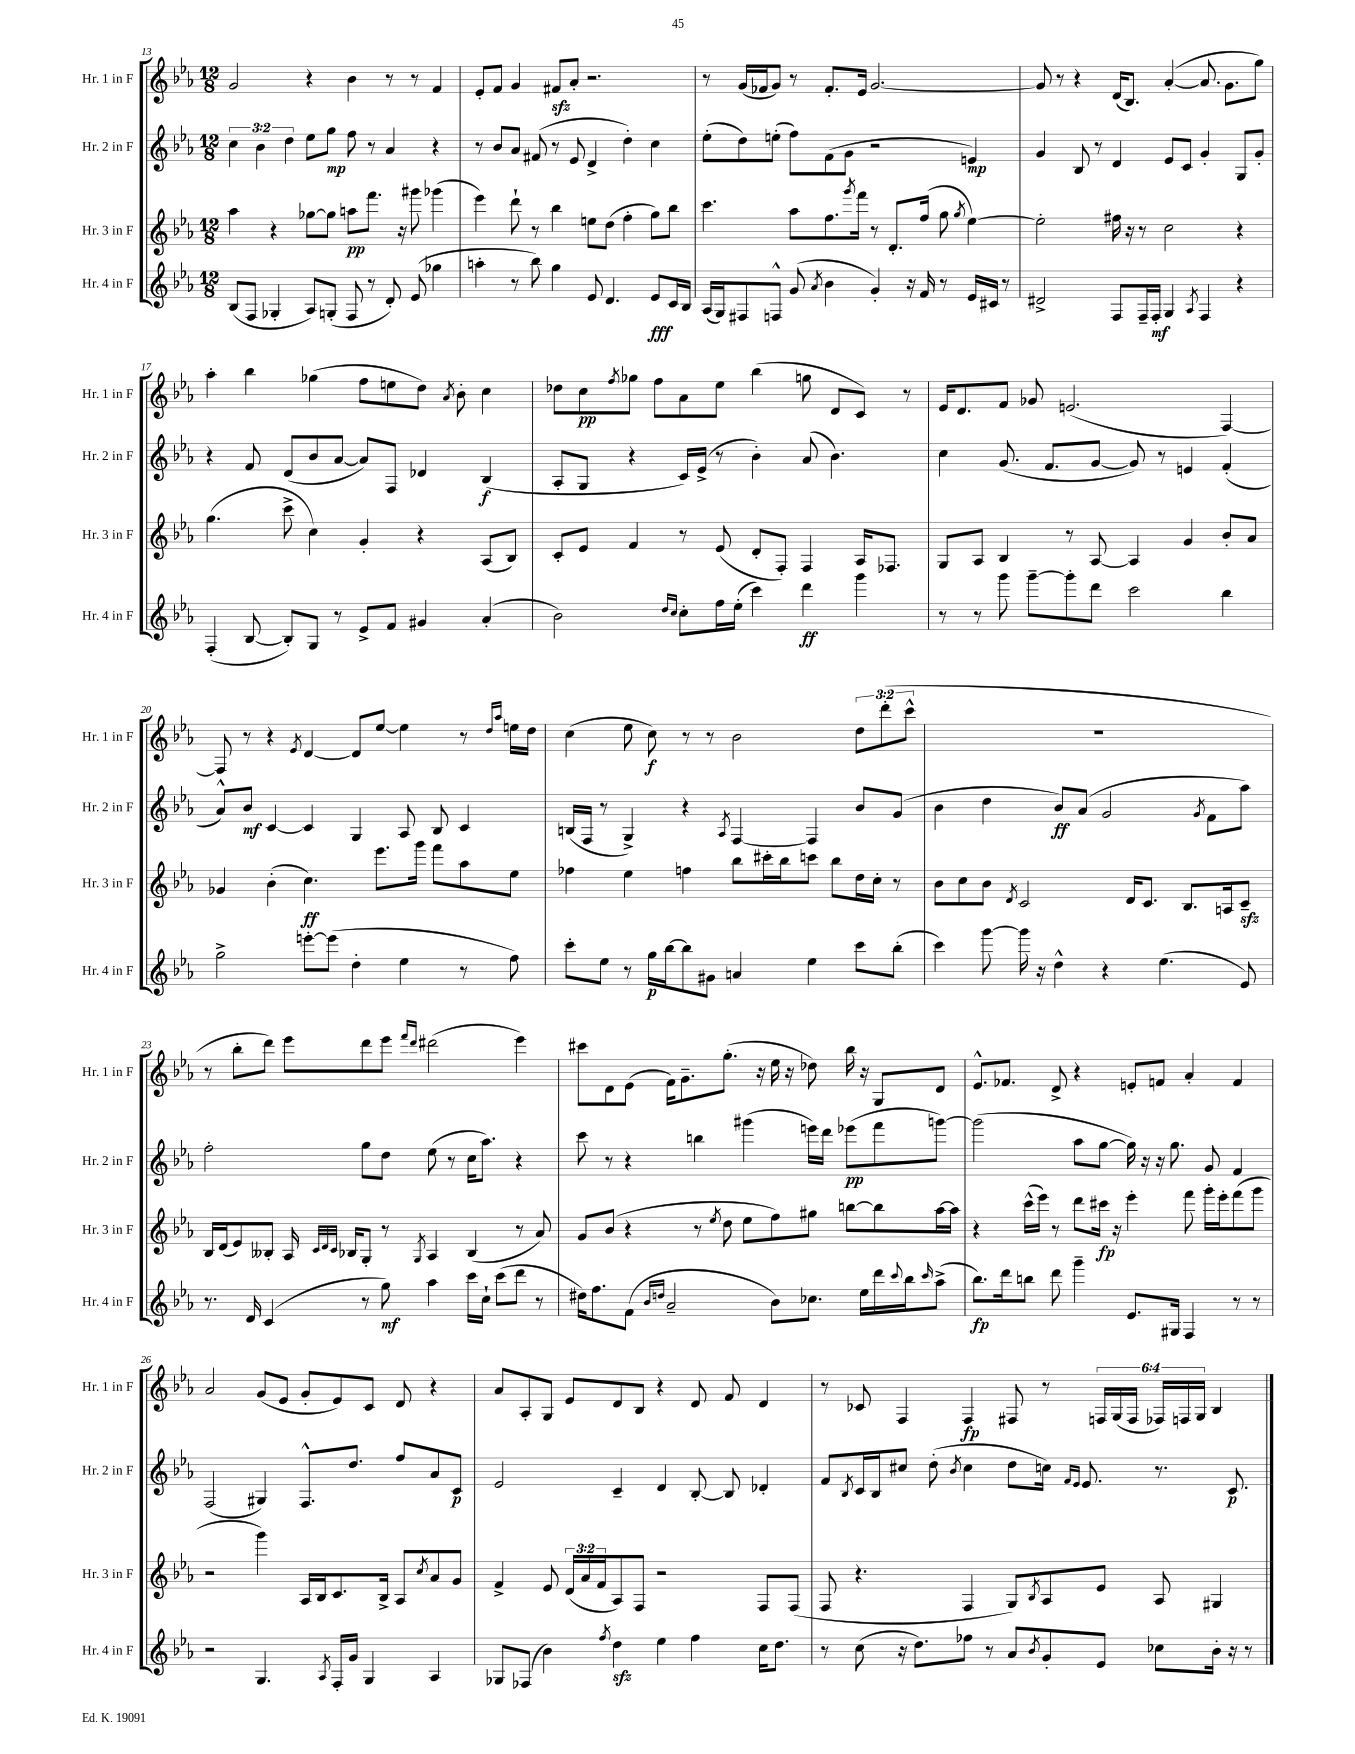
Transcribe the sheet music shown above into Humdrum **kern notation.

**kern	**dynam	**kern	**dynam	**kern	**dynam	**kern	**dynam
*part4	*part4	*part3	*part3	*part2	*part2	*part1	*part1
*staff4	*staff4	*staff3	*staff3	*staff2	*staff2	*staff1	*staff1
*I"Hr. 4 in F	*	*I"Hr. 3 in F	*	*I"Hr. 2 in F	*	*I"Hr. 1 in F	*
*I'Hr. 4 in F	*	*I'Hr. 3 in F	*	*I'Hr. 2 in F	*	*I'Hr. 1 in F	*
*clefG2	*	*clefG2	*	*clefG2	*	*clefG2	*
*k[b-e-a-]	*	*k[b-e-a-]	*	*k[b-e-a-]	*	*k[b-e-a-]	*
*M12/8	*	*M12/8	*	*M12/8	*	*M12/8	*
=13	=13	=13	=13	=13	=13	=13	=13
(8B-/L	.	4aa-\	.	6cc\	.	2g/	.
8F/J	.	.	.	.	.	.	.
.	.	.	.	6b-\	.	.	.
4G-X'/	.	4r	.	.	.	.	.
.	.	.	.	6dd\	.	.	.
8A-/L)	.	[8gg-X\L	.	8ee-\L	.	4r	.
(8Gn'/J	.	8gg-\J]	.	8gg\J	mp	.	.
8F/	.	8aan\L	pp	8ff\	.	4b-\	.
8r	.	8.fff\J	.	8r	.	.	.
8d'/)	.	.	.	4a-/	.	8r	.
.	.	16r	.	.	.	.	.
(8e-/	.	8ggg#X\	.	.	.	8r	.
4gg-X\	.	(4ggg-X\	.	4r	.	4f/	.
=14	=14	=14	=14	=14	=14	=14	=14
4aan'\	.	4eee-\)	.	8r	.	8e-'/L	.
.	.	.	.	8b-/L	.	8f/J	.
8r	.	8ddd`\	.	8a-/J	.	4g/	.
8bb-\)	.	8r	.	(8f#X/	.	.	.
4gg\	.	4bb-\	.	8r	.	8f#Xzz/L	.
.	.	.	.	8e-/	.	8a-'/J	.
8e-/	.	8een\L	.	4d^/	.	2.r	.
4.d/	.	(8dd\J	.	.	.	.	.
.	.	4ff'\	.	4dd'\)	.	.	.
8e-/L	fff	8gg\L)	.	4cc\	.	.	.
16c/L	.	8bb-\J	.	.	.	.	.
16B-/JJ	.	.	.	.	.	.	.
=15	=15	=15	=15	=15	=15	=15	=15
(16A-/LL	.	4.ccc\	.	(8ee-'\L	.	8r	.
16G/J)	.	.	.	.	.	.	.
8F#X/	.	.	.	8dd\)	.	(16g/LL	.
.	.	.	.	.	.	16f-X/J	.
8Fn^^/J	.	.	.	(8een'\J	.	8g/J)	.
(8g/	.	8aa-\L	.	8ff\L)	.	8r	.
8qa-/	.	.	.	.	.	.	.
4b-\	.	8.ff\	.	(8f\	.	8.f-'/L	.
.	.	.	.	8g\J	.	.	.
.	.	8qggg/	.	.	.	.	.
.	.	16fff\Jk	.	.	.	16e-/Jk	.
4g'/)	.	8r	.	2r	.	[2.g/	.
.	.	8.d'/L	.	.	.	.	.
16r	.	.	.	.	.	.	.
16f/	.	(16ff/Jk	.	.	.	.	.
8r	.	8gg\	.	.	.	.	.
.	.	8qgg/	.	.	.	.	.
16e-/LL	.	[4ee-\)	.	4en/)	mp	.	.
16c#X/JJ	.	.	.	.	.	.	.
8r	.	.	.	.	.	.	.
=16	=16	=16	=16	=16	=16	=16	=16
2d#X^/	.	2ee-'\]	.	4g/	.	8g/]	.
.	.	.	.	.	.	8r	.
.	.	.	.	8B-/	.	4r	.
.	.	.	.	8r	.	.	.
8F/L	.	16ff#X\	.	4d/	.	(16d/KL	.
.	.	16r	.	.	.	8.B-/J)	.
16F~/L	.	8r	.	.	.	.	.
16F'/JJ	mf	.	.	.	.	.	.
4G/	.	2cc\	.	8e-/L	.	([4a-'/	.
.	.	.	.	8c/J	.	.	.
8qA-/	.	.	.	.	.	.	.
4F/	.	.	.	4g'/	.	8.a-/]	.
.	.	.	.	.	.	8.g\L	.
4r	.	4r	.	8G/L	.	.	.
.	.	.	.	8g'/J	.	8gg\J)	.
!!LO:LB:g=z
=17	=17	=17	=17	=17	=17	=17	=17
(4F'/	.	(4.gg\	.	4r	.	4aa-'\	.
[8B-/	.	.	.	8f/	.	4bb-\	.
8B-'/L])	.	8ccc^\	.	(8d/L	.	.	.
8G/J	.	4cc\)	.	8b-/	.	(4gg-X\	.
8r	.	.	.	[8a-/J	.	.	.
8e-^/L	.	4g'/	.	8a-/L])	.	8ff\L	.
8f/J	.	.	.	8F/J	.	8een\	.
4g#X/	.	4r	.	4d-X/	.	8dd\J)	.
.	.	.	.	.	.	8qa-/	.
.	.	.	.	.	.	8b-'\	.
(4a-'/	.	(8A-/L	.	(4B-/	f	4cc\	.
.	.	8B-/J)	.	.	.	.	.
=18	=18	=18	=18	=18	=18	=18	=18
2b-\)	.	8c'/L	.	8A-'/L	.	8dd-X\L	.
.	.	8e-/J	.	8G/J	.	8cc\	pp
.	.	.	.	.	.	8qff/	.
.	.	4f/	.	4r	.	8gg-X\J	.
.	.	.	.	.	.	8ff\L	.
16qqdd/LL	.	.	.	.	.	.	.
16qqcc/JJ	.	.	.	.	.	.	.
8cc'\L	.	8r	.	16c/LL)	.	8a-\	.
.	.	.	.	(16e-^/JJ	.	.	.
16ff\L	.	(8e-/	.	8r	.	8ee-\J	.
(16ee-'\JJ	.	.	.	.	.	.	.
4ccc\)	.	8d'/L	.	4b-'\)	.	(4bb-\	.
.	.	8F'/J)	.	.	.	.	.
4ddd\	ff	4F/	.	(8a-/	.	8ggn\	.
.	.	.	.	4.b-\)	.	8d/L	.
4ggg\	.	16A-/KL	.	.	.	8c/J)	.
.	.	8.F-X/J	.	.	.	.	.
.	.	.	.	.	.	8r	.
=19	=19	=19	=19	=19	=19	=19	=19
8r	.	8G/L	.	4cc\	.	16e-/KL	.
.	.	.	.	.	.	8.d/	.
8r	.	8A-/J	.	.	.	.	.
8ggg\	.	4B-/	.	(8.g/	.	8f/J	.
[8ggg~\L	.	.	.	.	.	8g-X/	.
.	.	.	.	8.f/L	.	.	.
8ggg'\]	.	8r	.	.	.	(2.en/	.
8ddd\J	.	[8A-/	.	[8g/J	.	.	.
2ccc\	.	4A-/]	.	8g/])	.	.	.
.	.	.	.	8r	.	.	.
.	.	4g/	.	4en/	.	.	.
4bb-\	.	8b-'/L	.	(4f'/	.	[4F/)	.
.	.	8a-/J	.	.	.	.	.
!!LO:LB:g=z
=20	=20	=20	=20	=20	=20	=20	=20
2gg^\	.	4g-X/	.	8a-^^/L)	.	8F/]	.
.	.	.	.	8b-/J	mf	8r	.
.	.	(4b-'\	.	[4c/	.	4r	.
.	.	.	.	.	.	8qe-/	.
[8eeen'\L	.	4.cc\)	ff	4c/]	.	[4d/	.
(8eee\J]	.	.	.	.	.	.	.
4dd'\	.	.	.	4G/	.	8d/L]	.
.	.	8.eee-\L	.	.	.	[8ee-/J	.
4ee-\	.	.	.	8A-/	.	4ee-\]	.
.	.	16ggg\Jk	.	.	.	.	.
.	.	8fff\L	.	8B-/	.	.	.
8r	.	8aa-\	.	4c/	.	8r	.
.	.	.	.	.	.	16qqdd/LL	.
.	.	.	.	.	.	16qqaa-/JJ	.
8ff\)	.	8ee-\J	.	.	.	16een\LL	.
.	.	.	.	.	.	16dd\JJ	.
=21	=21	=21	=21	=21	=21	=21	=21
8ccc'\L	.	4ff-X\	.	(16Bn/LL	.	(4cc\	.
.	.	.	.	16F/JJ	.	.	.
8ee-\J	.	.	.	8r	.	.	.
8r	.	4ee-\	.	4G^/)	.	8ee-\	.
16gg\LL	p	.	.	.	.	8cc\)	f
[16bb-\J	.	.	.	.	.	.	.
8bb-\]	.	4ffn\	.	4r	.	8r	.
8g#X\J	.	.	.	.	.	8r	.
.	.	.	.	8qA-/	.	.	.
4an/	.	8bb-\L	.	[4F/	.	2b-\	.
.	.	16ccc#X'\L	.	.	.	.	.
.	.	16bb-\J	.	.	.	.	.
4ee-\	.	8cccn\J	.	4F/]	.	.	.
.	.	8bb-\L	.	.	.	.	.
8ccc\L	.	16dd\L	.	8b-/L	.	12dd\L	.
.	.	16cc'\JJ	.	.	.	.	.
.	.	.	.	.	.	(12ddd'\	.
(8bb-'\J	.	8r	.	(8g/J	.	.	.
.	.	.	.	.	.	12ccc^^\J	.
=22	=22	=22	=22	=22	=22	=22	=22
4ccc\)	.	8b-\L	.	4b-\	.	1.r	.
.	.	8cc\	.	.	.	.	.
[8ggg\	.	8b-\J	.	4dd\	.	.	.
.	.	8qd/	.	.	.	.	.
16ggg\]	.	2c/	.	.	.	.	.
16r	.	.	.	.	.	.	.
4dd^^\	.	.	.	8b-/L)	ff	.	.
.	.	.	.	(8a-/J	.	.	.
4r	.	.	.	2g/	.	.	.
.	.	16d/KL	.	.	.	.	.
.	.	8.c/J	.	.	.	.	.
(4.ee-\	.	.	.	.	.	.	.
.	.	8.B-/L	.	.	.	.	.
.	.	.	.	8qg/	.	.	.
.	.	.	.	8f\L	.	.	.
.	.	16An/k	.	.	.	.	.
8e-/)	.	8czz~/J	.	8aa-\J)	.	.	.
!!LO:LB:g=z
=23	=23	=23	=23	=23	=23	=23	=23
8.r	.	16B-/LL	.	2ff'\	.	8r	.
.	.	(16d/J	.	.	.	.	.
.	.	8e-/)	.	.	.	8bb-'\L	.
16d/	.	.	.	.	.	.	.
(4c/	.	8B--X'/J	.	.	.	8ddd\J)	.
.	.	16A-/	.	.	.	8eee-\L	.
.	.	32qqc/LLL	.	.	.	.	.
.	.	32qqd/	.	.	.	.	.
.	.	32qqc/JJJ	.	.	.	.	.
.	.	16B-X/KL	.	.	.	.	.
8r	.	8G'/J	.	8gg\L	.	8ddd\	.
8gg\)	mf	8r	.	8dd\J	.	8eee-\J	.
.	.	.	.	.	.	16qqfff/LL	.
.	.	8qG/	.	.	.	16qqddd/JJ	.
4aa-\	.	4A-/	.	(8ee-\	.	(2ddd#X\	.
.	.	.	.	8r	.	.	.
16ccc\LL	.	(4B-/	.	16cc\KL	.	.	.
16cc`\JJ	.	.	.	8.aa-\J)	.	.	.
(8ccc\L	.	.	.	.	.	.	.
8ddd\J	.	8r	.	4r	.	4eee-\)	.
8r	.	8a-/)	.	.	.	.	.
=24	=24	=24	=24	=24	=24	=24	=24
16dd#X\KL)	.	8g/L	.	8ccc\	.	8ccc#X\L	.
8.ff\	.	.	.	.	.	.	.
.	.	(8b-/J	.	8r	.	8d\	.
(8f\J	.	4r	.	4r	.	(8e-\J	.
16qqb-/LL	.	.	.	.	.	.	.
16qqddn/JJ	.	.	.	.	.	.	.
2a-~/	.	.	.	.	.	16f\KL)	.
.	.	.	.	.	.	8.g~\	.
.	.	8r	.	4bbn\	.	.	.
.	.	8qee-/	.	.	.	.	.
.	.	8dd\	.	.	.	(8.gg'\J	.
.	.	8ee-\L	.	(4ggg#X\	.	.	.
.	.	.	.	.	.	16r	.
8b-\L)	.	8ff\)	.	.	.	16ee-\	.
.	.	.	.	.	.	16r	.
8.cc-X\J	.	8gg#X\J	.	16eeen\LL)	.	8dd-X\)	.
.	.	.	.	16ddd\JJ	.	.	.
.	.	[8bbn\L	.	(8eee-X\L	pp	16bb-\	.
16ee-\LL	.	.	.	.	.	16r	.
16ddd\	.	8bb\]	.	8fff\	.	8G/L	.
8qqccc/	.	.	.	.	.	.	.
16bb-\J	.	.	.	.	.	.	.
16qqccc/	.	.	.	.	.	.	.
(8aa-^\J	.	[16aa-\L	.	[8gggn\J)	.	8d/J	.
.	.	16aa-\JJ]	.	.	.	.	.
=25	=25	=25	=25	=25	=25	=25	=25
8.bb-\L)	fp	4r	.	(2ggg\]	.	8.e-^^/L	.
16ddd\k	.	.	.	.	.	8.f-X/J	.
8bbn\J	.	(16ccc^^\LL	.	.	.	.	.
.	.	16eee-\JJ)	.	.	.	.	.
8ddd\	.	8r	.	.	.	8d^/	.
4ggg~\	.	8ddd\L	.	8aa-\L	.	4r	.
.	.	16ccc#X\Jk	fp	[8gg\J	.	.	.
.	.	16r	.	.	.	.	.
8.e-/L	.	4eee-'\	.	16gg\])	.	8en'/L	.
.	.	.	.	16r	.	.	.
.	.	.	.	16r	.	8fn/J	.
16G#X/Jk	.	.	.	8.gg\	.	.	.
4F/	.	8fff\	.	.	.	4a-'/	.
.	.	16ggg'\LL	.	8g/	.	.	.
.	.	16eee-'\J	.	.	.	.	.
8r	.	(8fff\	.	4f/	.	4f/	.
8r	.	8ggg\J	.	.	.	.	.
!!LO:LB:g=z
=26	=26	=26	=26	=26	=26	=26	=26
2r	.	2r	.	(2F/	.	2a-/	.
4.G/	.	4ggg\)	.	4G#X/)	.	(8g/L	.
.	.	.	.	.	.	8e-/J	.
.	.	16A-/LL	.	8.F^^/L	.	8g'/L	.
.	.	16B-/J	.	.	.	.	.
8qA-/	.	.	.	.	.	.	.
16F'/LL	.	8.c/	.	.	.	8e-/)	.
16g/JJ	.	.	.	8.dd/J	.	.	.
4G/	.	.	.	.	.	8c/J	.
.	.	16B-^/Jk	.	.	.	.	.
.	.	8A-/L	.	8ff/L	.	8d/	.
.	.	8qcc/	.	.	.	.	.
4A-/	.	8a-/	.	8a-/	.	4r	.
.	.	8g/J	.	8c/J	p	.	.
=27	=27	=27	=27	=27	=27	=27	=27
8G-X/L	.	4f^/	.	2e-/	.	8a-/L	.
(8F-X/J	.	.	.	.	.	8A-'/	.
4b-\)	.	8e-/	.	.	.	8G/J	.
.	.	(24d/LL	.	.	.	8e-/L	.
.	.	24a-/	.	.	.	.	.
.	.	24f/J	.	.	.	.	.
8qff/	.	.	.	.	.	.	.
4ddzz\	.	8A-/)	.	4c~/	.	8d/	.
.	.	8F/J	.	.	.	8B-/J	.
4ee-\	.	2r	.	4d/	.	4r	.
4ff\	.	.	.	[8B-'/	.	8d/	.
.	.	.	.	8B-/]	.	8f/	.
16cc\KL	.	8F/L	.	4d-X'/	.	4d/	.
8.dd\J	.	.	.	.	.	.	.
.	.	(8F/J	.	.	.	.	.
=28	=28	=28	=28	=28	=28	=28	=28
8r	.	8F/	.	8f/L	.	8r	.
.	.	.	.	8qB-/	.	.	.
(8cc\	.	4.r	.	16c/L	.	8c-X/	.
.	.	.	.	16B-/J	.	.	.
16r	.	.	.	8cc#X/J	.	4F/	.
8.dd\L)	.	.	.	.	.	.	.
.	.	.	.	(8dd'\	.	.	.
.	.	.	.	8qb-/	.	.	.
8ff-X\J	.	4F/	.	4cc#\	.	4F/	fp
8r	.	.	.	.	.	.	.
8a-/L	.	8G/L)	.	8dd\L	.	8F#X/	.
8qb-/	.	8qB-/	.	.	.	.	.
8g'/	.	8A-/	.	16ccn\Jk)	.	8r	.
.	.	.	.	16qqf/LL	.	.	.
.	.	.	.	16qqe-/JJ	.	.	.
.	.	.	.	8.e-/	.	.	.
8e-/J	.	8e-/J	.	.	.	24Fn/LL	.
.	.	.	.	.	.	(24G/	.
.	.	.	.	.	.	24F/JJ	.
8cc-X\L	.	8A-/	.	8.r	.	24F-X/LL)	.
.	.	.	.	.	.	24Fn/	.
.	.	.	.	.	.	24G/JJ	.
16b-'\Jk	.	4G#X/	.	.	.	4B-/	.
16r	.	.	.	8.c/	p	.	.
8r	.	.	.	.	.	.	.
==	==	==	==	==	==	==	==
*-	*-	*-	*-	*-	*-	*-	*-
